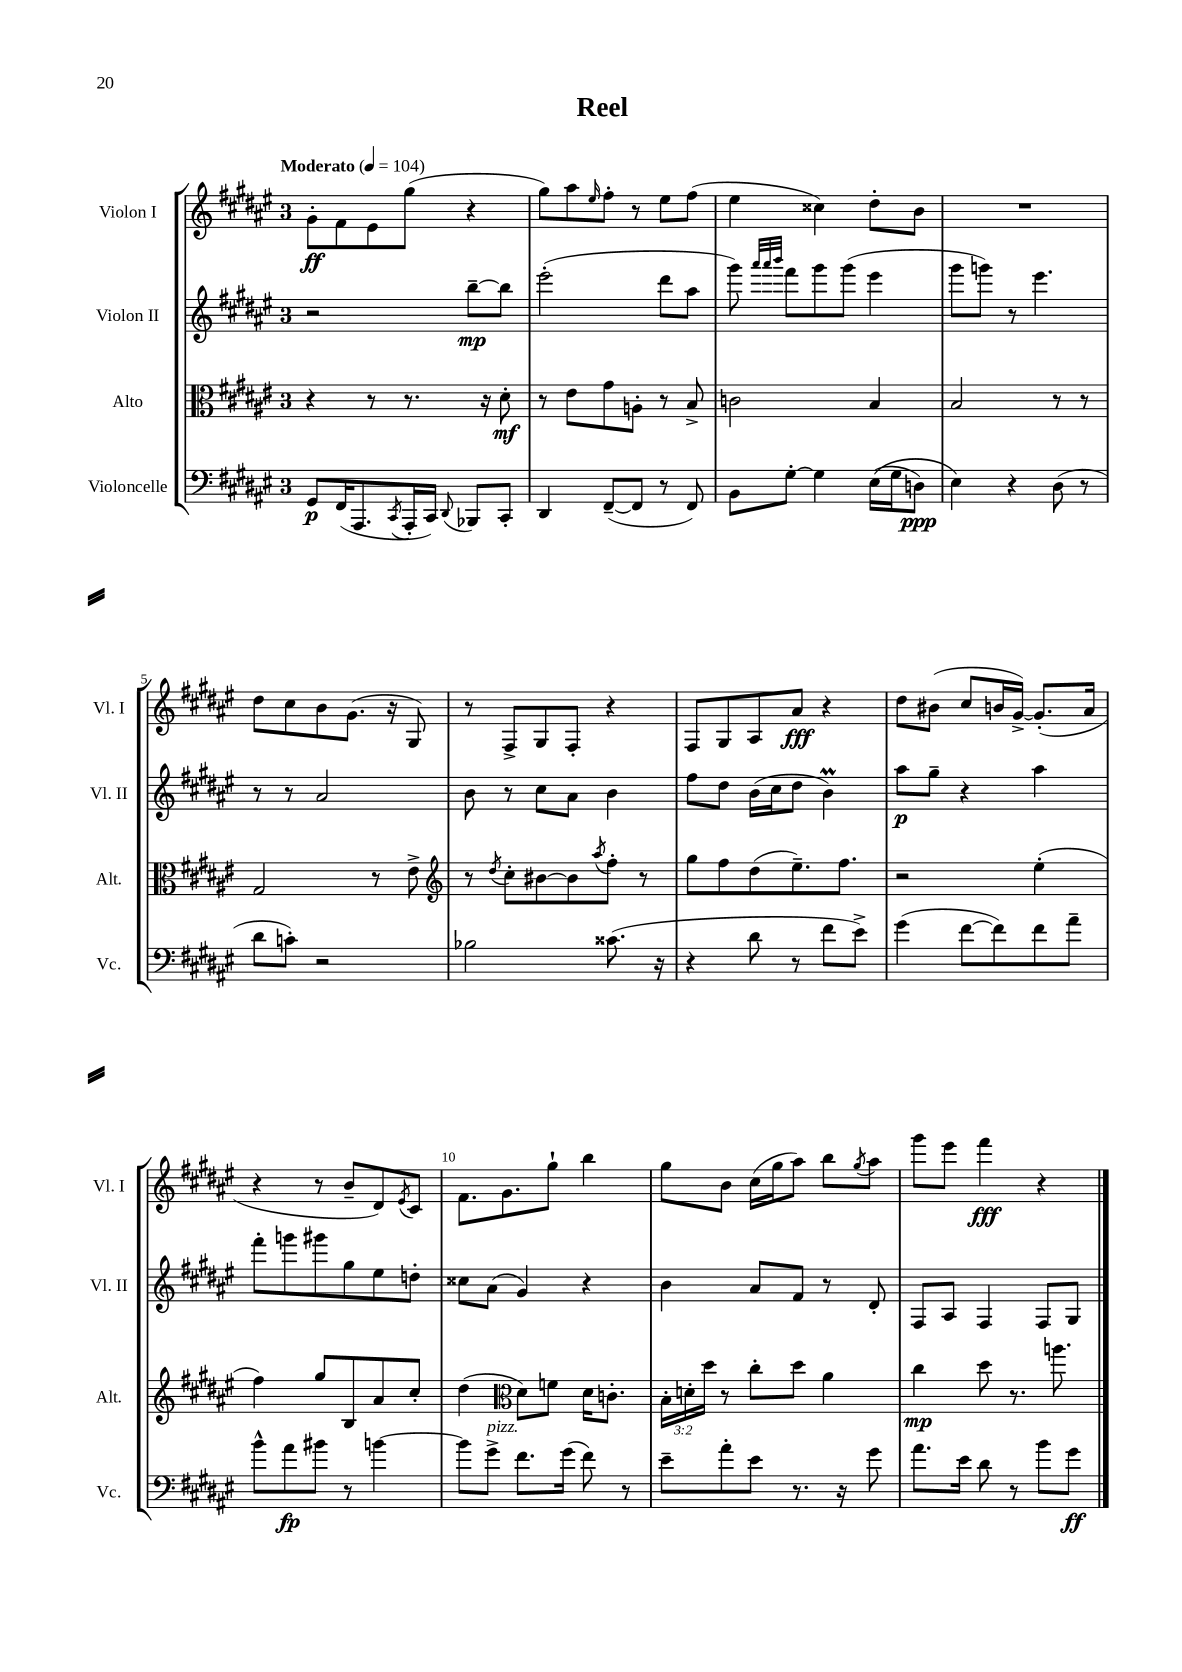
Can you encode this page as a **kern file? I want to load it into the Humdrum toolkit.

**kern	**dynam	**kern	**dynam	**kern	**dynam	**kern	**dynam
*part4	*part4	*part3	*part3	*part2	*part2	*part1	*part1
*staff4	*staff4	*staff3	*staff3	*staff2	*staff2	*staff1	*staff1
*I"Violoncelle	*	*I"Alto	*	*I"Violon II	*	*I"Violon I	*
*I'Vc.	*	*I'Alt.	*	*I'Vl. II	*	*I'Vl. I	*
*clefF4	*	*clefC3	*	*clefG2	*	*clefG2	*
*k[f#c#g#d#a#e#]	*	*k[f#c#g#d#a#e#]	*	*k[f#c#g#d#a#e#]	*	*k[f#c#g#d#a#e#]	*
*M3/4	*	*M3/4	*	*M3/4	*	*M3/4	*
*MM104	*	*MM104	*	*MM104	*	*MM104	*
=1	=1	=1	=1	=1	=1	=1	=1
!	!	!	!	!	!	!LO:TX:a:B:t=Moderato	!
8GG#/L	p	4r	.	2r	.	8g#'\L	ff
(16FF#/K	.	.	.	.	.	8f#\	.
8.AAA#/	.	.	.	.	.	.	.
.	.	8r	.	.	.	8e#\	.
8qCC#/	.	.	.	.	.	.	.
16AAA#'/L	.	8.r	.	.	.	(8gg#\J	.
16CC#/JJ)	.	.	.	.	.	.	.
8qqDD#/	.	.	.	.	.	.	.
8BBB-X/L	.	.	.	[8bb~\L	mp	4r	.
.	.	16r	.	.	.	.	.
8CC#'/J	.	8d#'\	mf	8bb\J]	.	.	.
=2	=2	=2	=2	=2	=2	=2	=2
4DD#/	.	8r	.	(2eee#'\	.	8gg#\L)	.
.	.	8e#\L	.	.	.	8aa#\	.
.	.	.	.	.	.	16qqee#/	.
([8FF#~/L	.	8g#\	.	.	.	8ff#'\J	.
8FF#/J]	.	8An'\J	.	.	.	8r	.
8r	.	8r	.	8ddd#\L	.	8ee#\L	.
8FF#/)	.	8B^/	.	8aa#\J	.	(8ff#\J	.
=3	=3	=3	=3	=3	=3	=3	=3
8BB\L	.	2cn\	.	8ggg#\)	.	4ee#\	.
.	.	.	.	32qqaaa#/LLL	.	.	.
.	.	.	.	32qqaaa#/	.	.	.
.	.	.	.	32qqbbb/JJJ	.	.	.
[8G#'\J	.	.	.	8fff#\L	.	.	.
4G#\]	.	.	.	8ggg#\	.	4cc##X\)	.
.	.	.	.	(8ggg#\J	.	.	.
((16E#\LL	.	4B/	.	4eee#\	.	8dd#'\L	.
16G#\J	.	.	.	.	.	.	.
8Dn\J)	ppp	.	.	.	.	8b\J	.
=4	=4	=4	=4	=4	=4	=4	=4
4E#\)	.	2B/	.	8ggg#\L	.	2.r	.
.	.	.	.	8gggn\J)	.	.	.
4r	.	.	.	8r	.	.	.
.	.	.	.	4.eee#\	.	.	.
(8D#\	.	8r	.	.	.	.	.
8r	.	8r	.	.	.	.	.
!!LO:LB:g=z
=5	=5	=5	=5	=5	=5	=5	=5
8d#\L	.	2G#/	.	8r	.	8dd#\L	.
8cn'\J)	.	.	.	8r	.	8cc#\	.
2r	.	.	.	2a#/	.	8b\	.
.	.	.	.	.	.	(8.g#\J	.
.	.	8r	.	.	.	.	.
.	.	.	.	.	.	16r	.
.	.	8e#^\	.	.	.	8G#/)	.
=6	=6	=6	=6	=6	=6	=6	=6
*	*	*clefG2	*	*	*	*	*
2B-X\	.	8r	.	8b\	.	8r	.
.	.	8qdd#/	.	.	.	.	.
.	.	8cc#'\L	.	8r	.	8F#^/L	.
.	.	[8b#X\	.	8cc#\L	.	8G#/	.
.	.	8b#\]	.	8a#\J	.	8F#'/J	.
.	.	8qaa#/	.	.	.	.	.
(8.c##X\	.	8ff#'\J	.	4b\	.	4r	.
.	.	8r	.	.	.	.	.
16r	.	.	.	.	.	.	.
=7	=7	=7	=7	=7	=7	=7	=7
4r	.	8gg#\L	.	8ff#\L	.	8F#/L	.
.	.	8ff#\	.	8dd#\J	.	8G#/	.
8d#\	.	(8dd#\	.	(16b\LL	.	8A#/	.
.	.	.	.	16cc#\J	.	.	.
8r	.	8.ee#~\)	.	8dd#\J	.	8a#/J	fff
8f#\L	.	.	.	4bM\)	.	4r	.
.	.	8.ff#\J	.	.	.	.	.
8e#^\J)	.	.	.	.	.	.	.
=8	=8	=8	=8	=8	=8	=8	=8
(4g#\	.	2r	.	8aa#\L	p	8dd#\L	.
.	.	.	.	8gg#~\J	.	(8b#X\J	.
[8f#\L	.	.	.	4r	.	8cc#/L	.
8f#\])	.	.	.	.	.	16bn/L	.
.	.	.	.	.	.	[16g#^/JJ)	.
8f#\	.	(4ee#'\	.	4aa#\	.	(8.g#'/L]	.
8a#~\J	.	.	.	.	.	.	.
.	.	.	.	.	.	16a#/Jk	.
!!LO:LB:g=z
=9	=9	=9	=9	=9	=9	=9	=9
8b^^\L	.	4ff#\)	.	8fff#'\L	.	4r	.
8a#\	fp	.	.	8gggn\	.	.	.
8b#X\J	.	8gg#/L	.	8ggg#X\	.	8r	.
8r	.	8B/	.	8gg#\	.	8b~/L	.
[4bn\	.	8a#/	.	8ee#\	.	8d#/)	.
.	.	.	.	.	.	8qe#/	.
.	.	8cc#'/J	.	8ddn'\J	.	8c#/J	.
=10	=10	=10	=10	=10	=10	=10	=10
8b\L]	.	(4dd#\	.	8cc##X\L	.	8.f#\L	.
!LO:TX:a:i:t=pizz.	!	!	!	!	!	!	!
8g#^\J	.	.	.	(8a#\J	.	.	.
.	.	.	.	.	.	8.g#\	.
*	*	*clefC3	*	*	*	*	*
8.f#\L	.	8d#\L)	.	4g#/)	.	.	.
.	.	8fn\J	.	.	.	8gg#`\J	.
(16g#\Jk	.	.	.	.	.	.	.
8f#\)	.	16d#\KL	.	4r	.	4bb\	.
.	.	8.cn'\J	.	.	.	.	.
8r	.	.	.	.	.	.	.
=11	=11	=11	=11	=11	=11	=11	=11
8e#~\L	.	24B'\LL	.	4b\	.	8gg#\L	.
.	.	24dn'\	.	.	.	.	.
.	.	24dd#\JJ	.	.	.	.	.
8a#'\	.	8r	.	.	.	8b\J	.
8e#\J	.	8cc#'\L	.	8a#/L	.	(16cc#\LL	.
.	.	.	.	.	.	16gg#\J	.
8.r	.	8dd#\J	.	8f#/J	.	8aa#\J)	.
.	.	4a#\	.	8r	.	8bb\L	.
16r	.	.	.	.	.	.	.
.	.	.	.	.	.	8qgg#/	.
8g#\	.	.	.	8d#'/	.	8aa#\J	.
=12	=12	=12	=12	=12	=12	=12	=12
8.a#\L	.	4cc#\	mp	8F#/L	.	8ggg#\L	.
.	.	.	.	8A#/J	.	8eee#\J	.
16e#\Jk	.	.	.	.	.	.	.
8d#\	.	8dd#\	.	4F#/	.	4fff#\	fff
8r	.	8.r	.	.	.	.	.
8b\L	.	.	.	8F#/L	.	4r	.
.	.	8.aan\	.	.	.	.	.
8g#\J	ff	.	.	8G#/J	.	.	.
==	==	==	==	==	==	==	==
*-	*-	*-	*-	*-	*-	*-	*-
